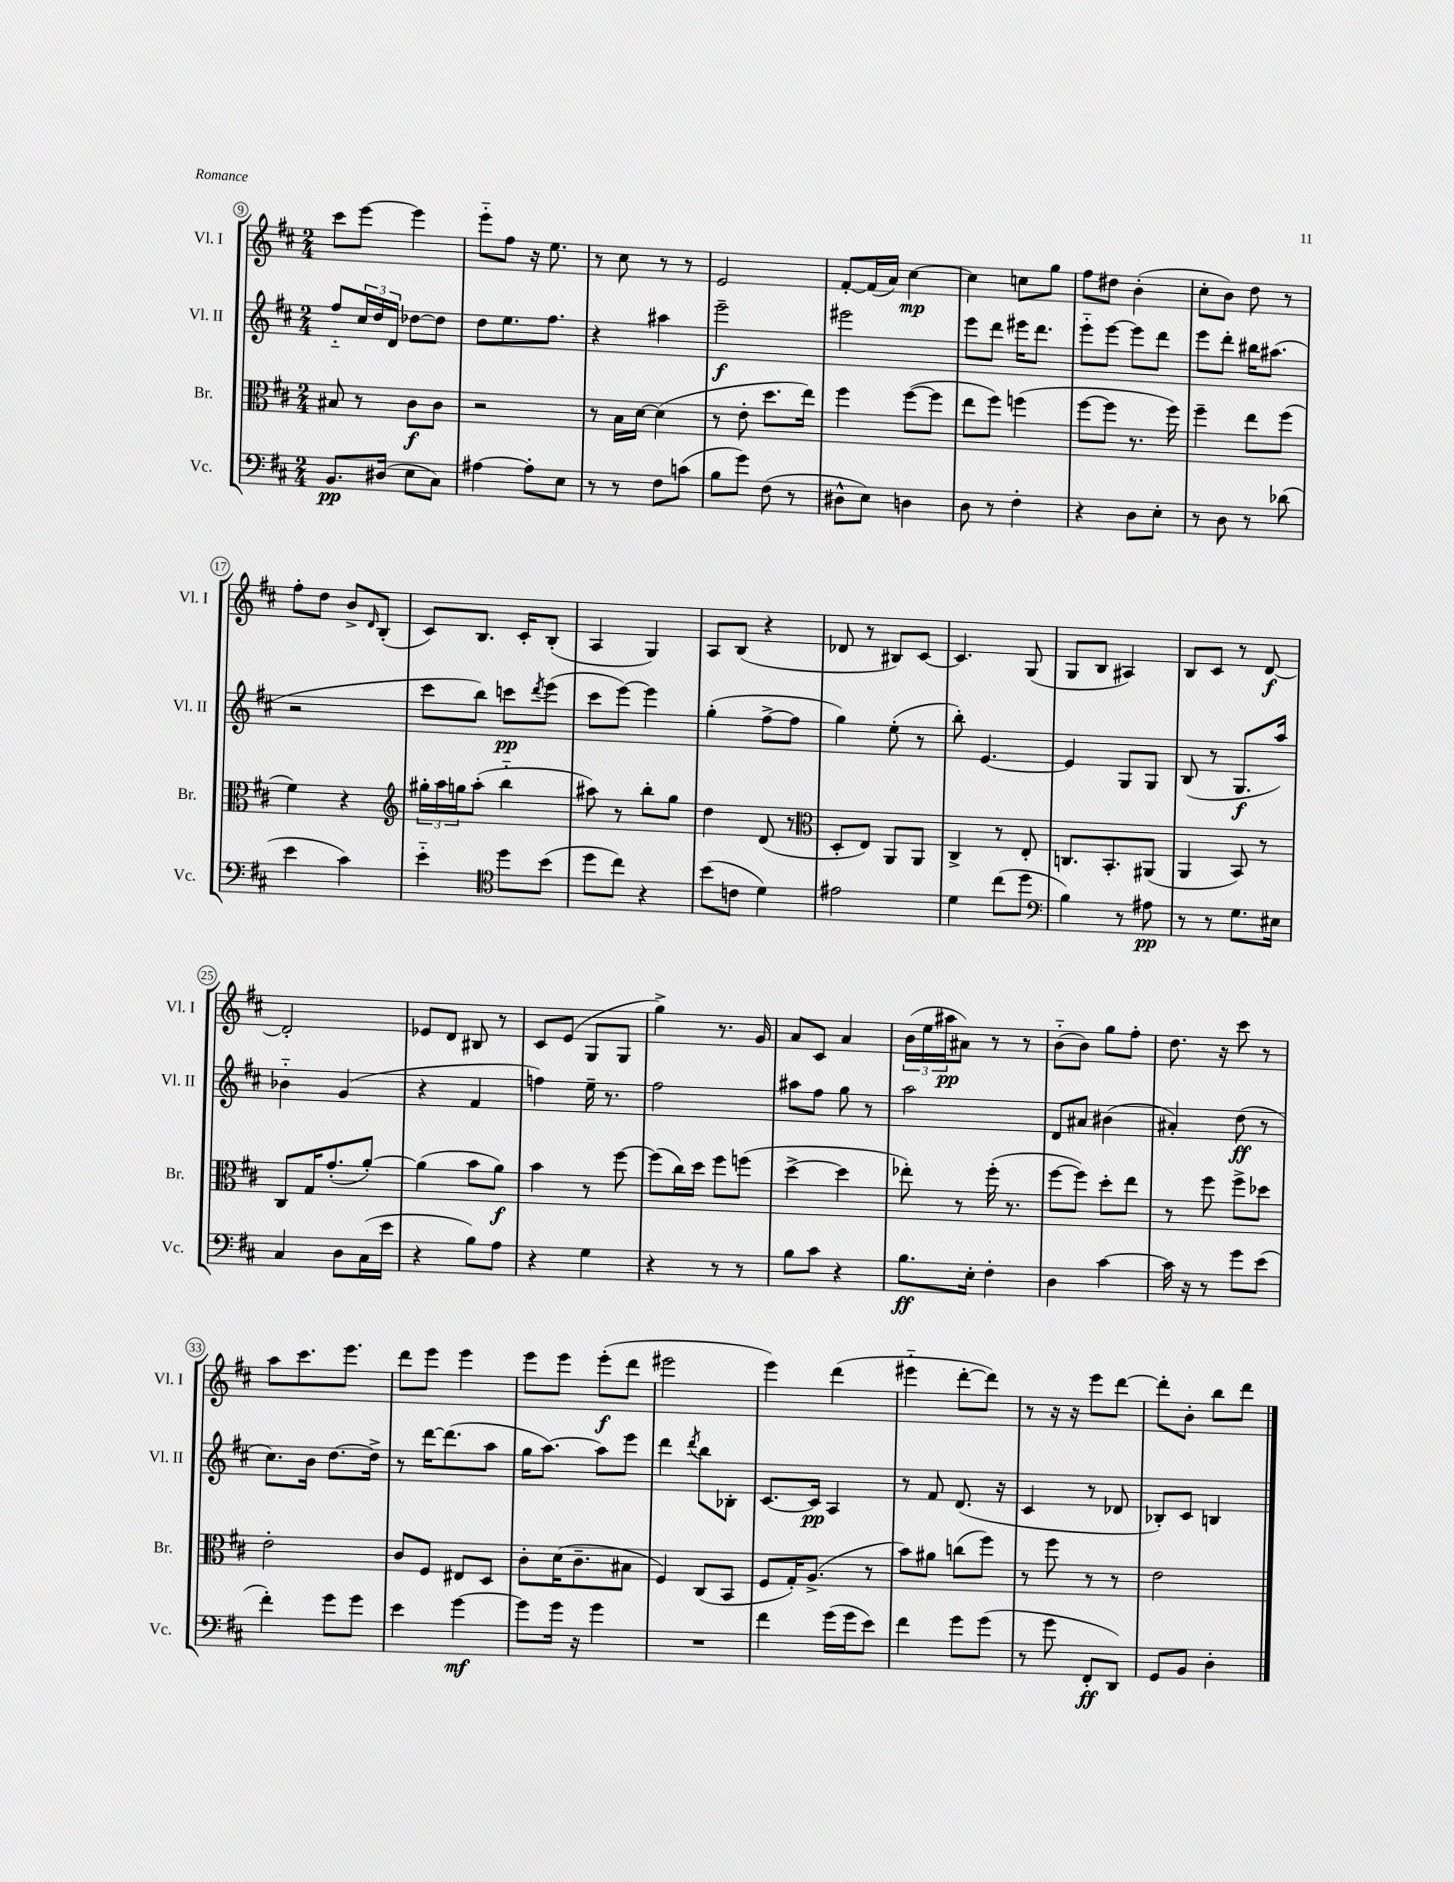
<<
\new StaffGroup <<
\new Staff = "s0" \with { instrumentName = "Vl. I" shortInstrumentName = "Vl. I" } {
    \clef treble \key d \major \numericTimeSignature \time 2/4
    cis'''8 e'''8~ e'''4 |
    e'''8-_ fis''8 r16 e''8. |
    r8 cis''8 r8 r8 |
    e'2 |
    fis'8~-. fis'16( a'16) cis''4~\mp |
    cis''4 c''8 g''8 |
    fis''8 dis''8 b'4-.( |
    cis''8-. b'8) d''8 r8 |
    fis''8-. d''8 b'8-> \grace { d'16 } b8-.( |
    cis'8) b8. cis'16-. b8-.( |
    a4 g4) |
    a8 b8( r4 |
    des'8 r8 bis8) cis'8~ |
    cis'4. g8( |
    g8 b8 ais4) |
    b8 cis'8 r8 d'8~\f |
    d'2-. |
    ees'8 d'8 bis8 r8 |
    cis'8 e'8( g8 g8 |
    g''4->) r8. g'16 |
    a'8 cis'8 a'4 |
    \tuplet 3/2 { b'16( e''16 ais''16\pp } ais'8) r8 r8 |
    b'8-_( b'8) g''8 fis''8-. |
    d''8. r16 cis'''8 r8 |
    a''8 cis'''8. e'''8. |
    d'''8 e'''8 e'''4 |
    e'''8 e'''8 e'''8-.\f( d'''8 |
    eis'''2 |
    e'''4) d'''4( |
    eis'''4-_ d'''8~-. d'''8) |
    r8 r16 r16 e'''8 d'''8~ |
    d'''8-. b'8-. b''8 d'''8 \bar "|." |
}
\new Staff = "s1" \with { instrumentName = "Vl. II" shortInstrumentName = "Vl. II" } {
    \clef treble \key d \major \numericTimeSignature \time 2/4
    fis''8-_ \tuplet 3/2 { cis''16 d''16 d'16 } des''8~ des''8 |
    d''8 e''8. fis''8. |
    r4 ais''4 |
    e'''2--\f |
    eis'''2 |
    e'''8 d'''8 eis'''16 d'''8. |
    e'''8-_ e'''8~ e'''8 d'''8 |
    e'''8 d'''8-. bis''16 ais''8.( |
    r2 |
    cis'''8 b''8) c'''8\pp \acciaccatura { d'''8 } e'''8( |
    cis'''8 e'''8~) e'''4 |
    g''4-.( fis''8~-> fis''8 |
    g''4) e''8-.( r8 |
    b''8-.) e'4.~ |
    e'4 g8 g8 |
    b8( r8 g8.\f a''16) |
    bes'4-_ g'4( |
    r4 fis'4 |
    f''4) e''16-- r8. |
    fis''2 |
    ais''8 fis''8 g''8 r8 |
    a''2 |
    d'8 ais'8 bis'4( |
    ais'4-.) d''8\ff( r8 |
    cis''8.) b'16 d''8.~ d''16-> |
    r8 d'''16~ d'''8.( a''8 |
    g''16 a''8.~) a''8 e'''8 |
    d'''4 \acciaccatura { d'''8 } b''8 bes8-. |
    cis'8.~ cis'16\pp a4 |
    r8 fis'8 d'8.( r16 |
    cis'4 r8 des'8 |
    bes8-.) cis'8 b4 \bar "|." |
}
\new Staff = "s2" \with { instrumentName = "Br." shortInstrumentName = "Br." } {
    \clef alto \key d \major \numericTimeSignature \time 2/4
    bis8 r8 cis'8\f cis'8 |
    r2 |
    r8 b16 d'16~ d'4( |
    r8 e'8-. d''8. e''16) |
    fis''4 fis''8~( fis''8 |
    e''8 fis''8) f''4( |
    fis''8~ fis''8 r8. fis''16) |
    fis''4-- e''8 fis''8( |
    fis'4) r4 |
    \clef treble \tuplet 3/2 { gis''16-. a''16 g''16 } a''8-.( b''4-_ |
    ais''8) r8 b''8-. g''8 |
    d''4 d'8( r8 |
    \clef alto d8-. e8) a,8 a,8 |
    cis4-> r8 e8-. |
    c8. b,8.-. ais,8( |
    a,4 b,8) r8 |
    cis8 g16 g'8.-.( a'8~-.) |
    a'4( b'8 a'8\f) |
    b'4 r8 fis''8~ |
    fis''8( cis''16) d''16 fis''8 f''8( |
    d''4~-> d''4 |
    ees''8-.) r8 fis''16-.( r8. |
    fis''8~ fis''8) d''8-. e''8 |
    r8 fis''8 fis''8-> des''8 |
    e'2-. |
    cis'8 fis8 eis8 d8 |
    cis'8-. d'16( cis'8.-- bis8 |
    fis4) cis8( b,8 |
    fis8 g16-.) a8.->( r8 |
    b'8) ais'8 c''8( fis''8) |
    r8 fis''8 r8 r8 |
    e'2 \bar "|." |
}
\new Staff = "s3" \with { instrumentName = "Vc." shortInstrumentName = "Vc." } {
    \clef bass \key d \major \numericTimeSignature \time 2/4
    b,8.\pp dis16( e8 cis8) |
    ais4~ ais8-. e8 |
    r8 r8 fis8 c'8( |
    b8 g'8) fis8( r8 |
    dis8-^ e8) d4 |
    d8 r8 fis4-. |
    r4 d8 e8-. |
    r8 d8 r8 des'8( |
    e'4 cis'4) |
    e'4-_ \clef tenor d''8 b'8( |
    d''8 cis''8) r4 |
    b'8( c'8 d'4) |
    eis'2 |
    d'4 cis''8( d''8 |
    \clef bass b4) r8 ais8\pp |
    r8 r8 g8. eis16 |
    cis4 d8 cis16( e'16 |
    r4 b8) a8 |
    r4 g4 |
    r4 r8 r8 |
    b8 cis'8 r4 |
    b8.\ff e16-. fis4-. |
    d4 cis'4~ |
    cis'16 r16 r8 g'8 e'8( |
    fis'4-.) g'8 g'8 |
    e'4 g'4~\mf |
    g'8 g'16 r16 g'4 |
    R2 |
    fis'4 g'16( g'16 e'8) |
    fis'4 g'8 g'8( |
    r8 g'8 fis,8-.\ff d,8) |
    g,8 b,8 d4-. \bar "|." |
}
>>
>>
\layout { \context { \Score currentBarNumber = #9 \override BarNumber.stencil = #(make-stencil-circler 0.1 0.3 ly:text-interface::print) } }
